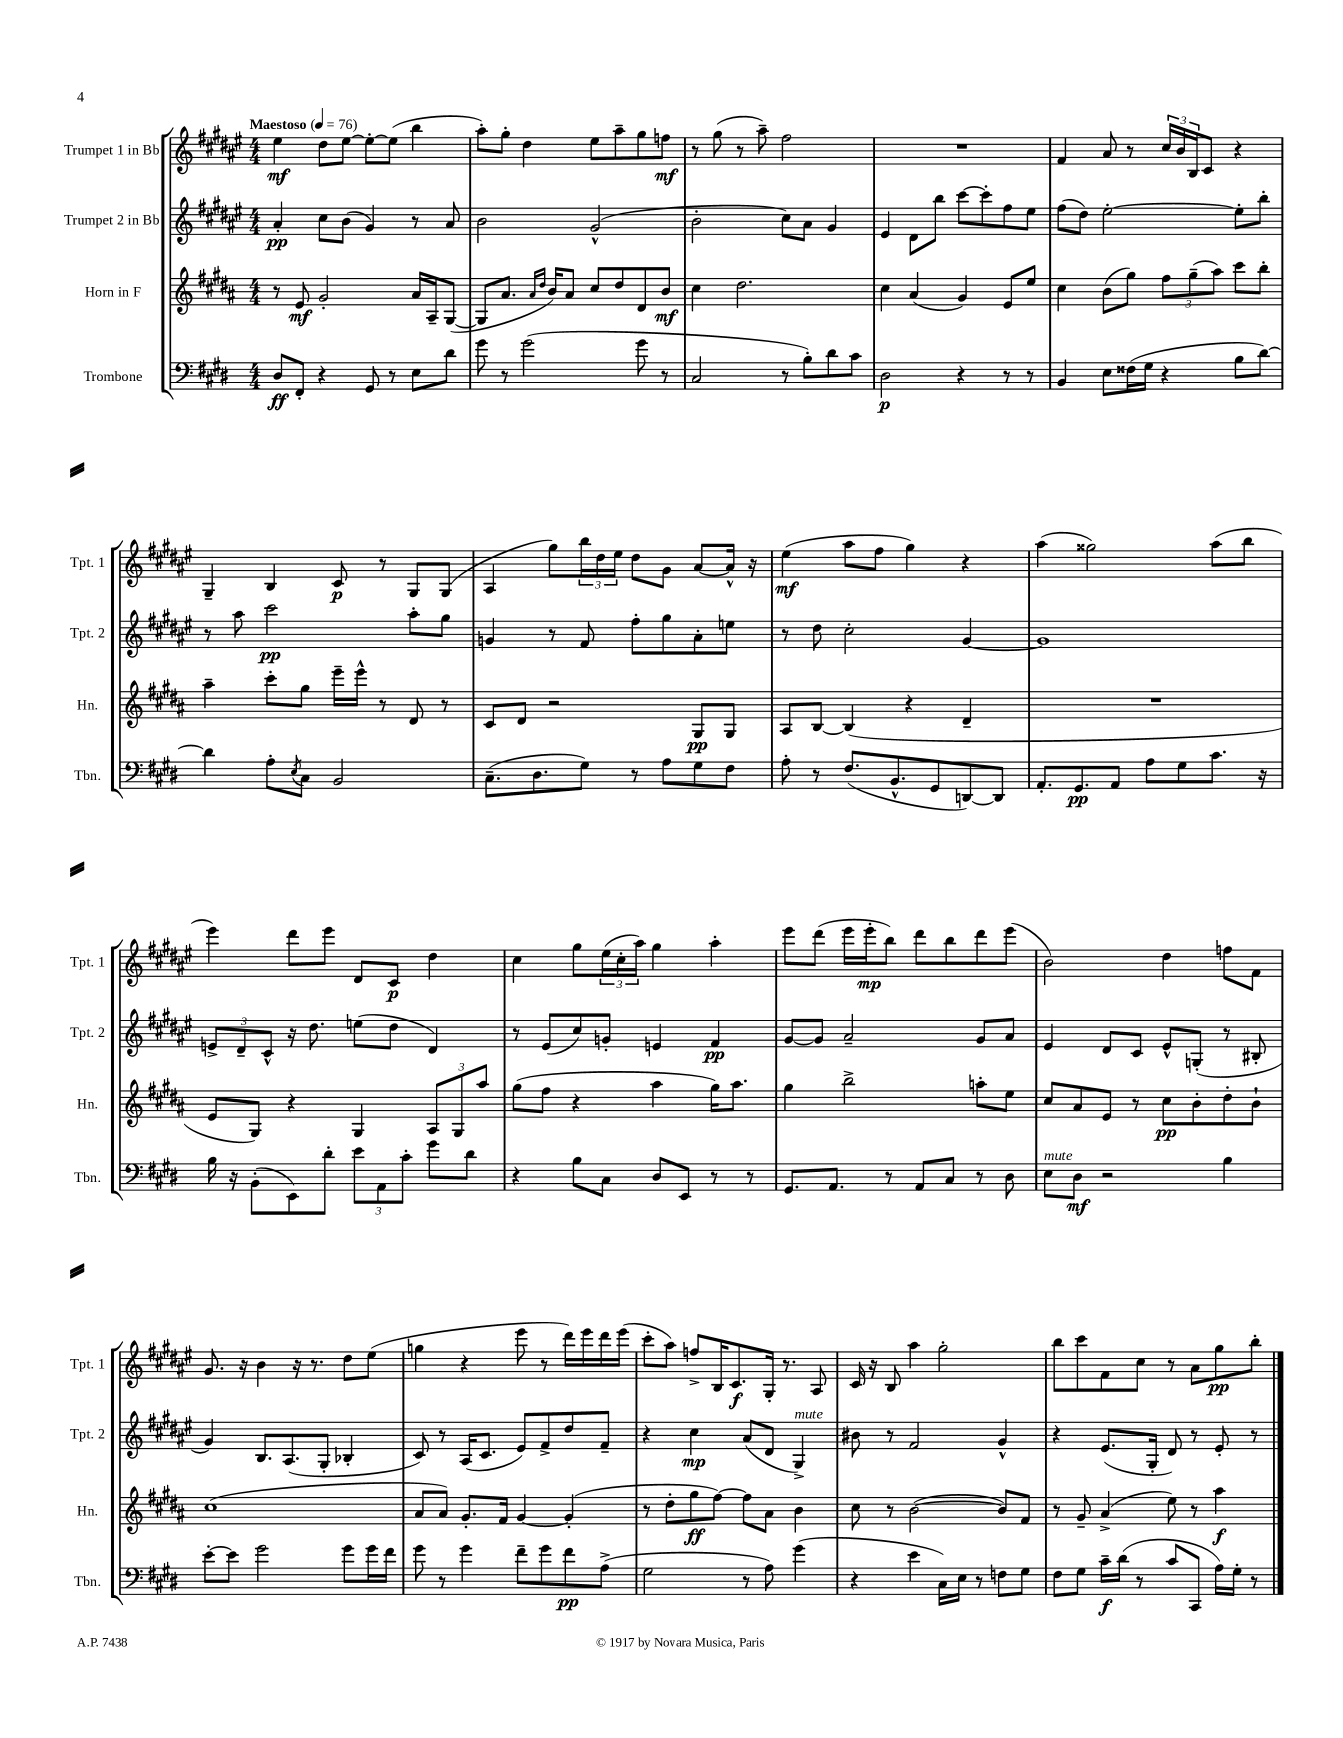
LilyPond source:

<<
\new StaffGroup <<
\new Staff = "s0" \with { instrumentName = "Trumpet 1 in Bb" shortInstrumentName = "Tpt. 1" } {
    \clef treble \key fis \major \numericTimeSignature \time 4/4 \tempo "Maestoso" 4 = 76
    eis''4\mf dis''8 eis''8~ eis''8~-. eis''8( b''4 |
    ais''8-.) gis''8-. dis''4 eis''8 ais''8-- gis''8 f''8\mf |
    r8 gis''8( r8 ais''8--) fis''2 |
    R1 |
    fis'4 ais'8 r8 \tuplet 3/2 { cis''16 b'16 b16 } cis'8 r4 |
    gis4-- b4 cis'8\p r8 gis8 gis8( |
    ais4 gis''8) \tuplet 3/2 { b''16 dis''16 eis''16 } dis''8 gis'8 ais'8~ ais'16-^ r16 |
    eis''4\mf( ais''8 fis''8 gis''4) r4 |
    ais''4( gisis''2) ais''8( b''8 |
    eis'''4) dis'''8 eis'''8 dis'8 cis'8\p dis''4 |
    cis''4 gis''8 \tuplet 3/2 { eis''16( cis''16-. ais''16) } gis''4 ais''4-. |
    eis'''8 dis'''8( eis'''16 eis'''16-.\mp b''8) dis'''8 b''8 dis'''8 eis'''8( |
    b'2) dis''4 f''8 fis'8 |
    gis'8. r16 b'4 r16 r8. dis''8 eis''8( |
    g''4 r4 eis'''8 r8 dis'''16) eis'''16 dis'''16 eis'''16( |
    cis'''8-. ais''8) f''8-> b16 cis'8.\f gis16-. r8. ais8 |
    cis'16 r16 b8 ais''4 gis''2-. |
    b''8 cis'''8 fis'8 cis''8 r8 ais'8 gis''8\pp b''8-. \bar "|." |
}
\new Staff = "s1" \with { instrumentName = "Trumpet 2 in Bb" shortInstrumentName = "Tpt. 2" } {
    \clef treble \key fis \major \numericTimeSignature \time 4/4
    ais'4-.\pp cis''8 b'8( gis'4) r8 ais'8 |
    b'2 gis'2-^( |
    b'2-. cis''8) ais'8 gis'4 |
    eis'4 dis'8 b''8 cis'''8~ cis'''8-. fis''8 eis''8 |
    fis''8( dis''8) eis''2~-. eis''8-. b''8-. |
    r8 ais''8 cis'''2\pp ais''8-. gis''8 |
    g'4 r8 fis'8 fis''8-. gis''8 ais'8-. e''8 |
    r8 dis''8 cis''2-. gis'4~ |
    gis'1 |
    \tuplet 3/2 { e'8-> dis'8-- cis'8-^ } r16 dis''8. e''8( dis''8 dis'4) |
    r8 eis'8( cis''8) g'8-. e'4 fis'4\pp |
    gis'8~ gis'8 ais'2-- gis'8 ais'8 |
    eis'4 dis'8 cis'8 eis'8-^ g8-.( r8 bis8-. |
    gis'4) b8. ais8.( gis8-. bes4-. |
    cis'8) r8 ais16( cis'8. eis'8) fis'8-> dis''8 fis'8-- |
    r4 cis''4\mp ais'8( dis'8 gis4->^\markup { \italic "mute" }) |
    bis'8 r8 fis'2 gis'4-^ |
    r4 eis'8.( gis16-. dis'8) r8 eis'8-. r8 \bar "|." |
}
\new Staff = "s2" \with { instrumentName = "Horn in F" shortInstrumentName = "Hn." } {
    \clef treble \key b \major \numericTimeSignature \time 4/4
    r8 e'8\mf gis'2-. ais'16 ais16-- gis8~( |
    gis8 ais'8. \grace { ais'16 dis''16 } b'16) ais'8 cis''8 dis''8 dis'8 b'8\mf |
    cis''4 dis''2. |
    cis''4 ais'4( gis'4) e'8 e''8 |
    cis''4 b'8( gis''8) \tuplet 3/2 { fis''8 gis''8--( ais''8) } cis'''8 b''8-. |
    ais''4-- cis'''8-. gis''8 e'''16-- e'''16-^ r8 dis'8 r8 |
    cis'8 dis'8 r2 gis8\pp gis8 |
    ais8 b8~ b4( r4 dis'4-- |
    R1 |
    e'8 gis8) r4 gis4 \tuplet 3/2 { ais8 gis8 ais''8 } |
    gis''8( fis''8 r4 ais''4 gis''16) ais''8. |
    gis''4 b''2-> a''8-. e''8 |
    cis''8 ais'8 e'8 r8 cis''8\pp b'8-. dis''8-. b'8-! |
    cis''1( |
    ais'8 ais'8) gis'8.-. fis'16 gis'4~ gis'4-.( |
    r8 dis''8-. gis''8\ff fis''8~) fis''8 ais'8 b'4 |
    cis''8 r8 b'2~( b'8) fis'8 |
    r8 gis'8-- ais'4->( e''8) r8 ais''4\f \bar "|." |
}
\new Staff = "s3" \with { instrumentName = "Trombone" shortInstrumentName = "Tbn." } {
    \clef bass \key e \major \numericTimeSignature \time 4/4
    dis8\ff fis,8-. r4 gis,8 r8 e8 dis'8 |
    gis'8 r8 gis'2( gis'8 r8 |
    cis2 r8 b8-.) dis'8 cis'8 |
    dis2\p r4 r8 r8 |
    b,4 e8 fisis16( gis16 r4 b8 dis'8~) |
    dis'4 a8-. \acciaccatura { e8 } cis8 b,2 |
    cis8.--( dis8. gis8) r8 a8 gis8 fis8 |
    a8-. r8 fis8.( b,8.-^ gis,8 d,8~) d,8 |
    a,8.-. gis,8.\pp a,8 a8 gis8 cis'8. r16 |
    b16 r16 b,8-.( e,8) dis'8-. \tuplet 3/2 { e'8 a,8 cis'8-. } gis'8 dis'8 |
    r4 b8 cis8 dis8 e,8 r8 r8 |
    gis,8. a,8. r8 a,8 cis8 r8 dis8 |
    e8^\markup { \italic "mute" } dis8\mf r2 b4 |
    e'8~-. e'8 gis'2 gis'8 gis'16 fis'16 |
    gis'8 r8 gis'4 fis'8-- gis'8 fis'8\pp a8->( |
    gis2 r8 a8) gis'4( |
    r4 e'4 cis16) e16 r8 f8 gis8 |
    fis8 gis8 cis'16--\f dis'16( r8 cis'8 cis,8 a16) gis16-. r8 \bar "|." |
}
>>
>>
\layout { \context { \Score \remove "Bar_number_engraver" } }
